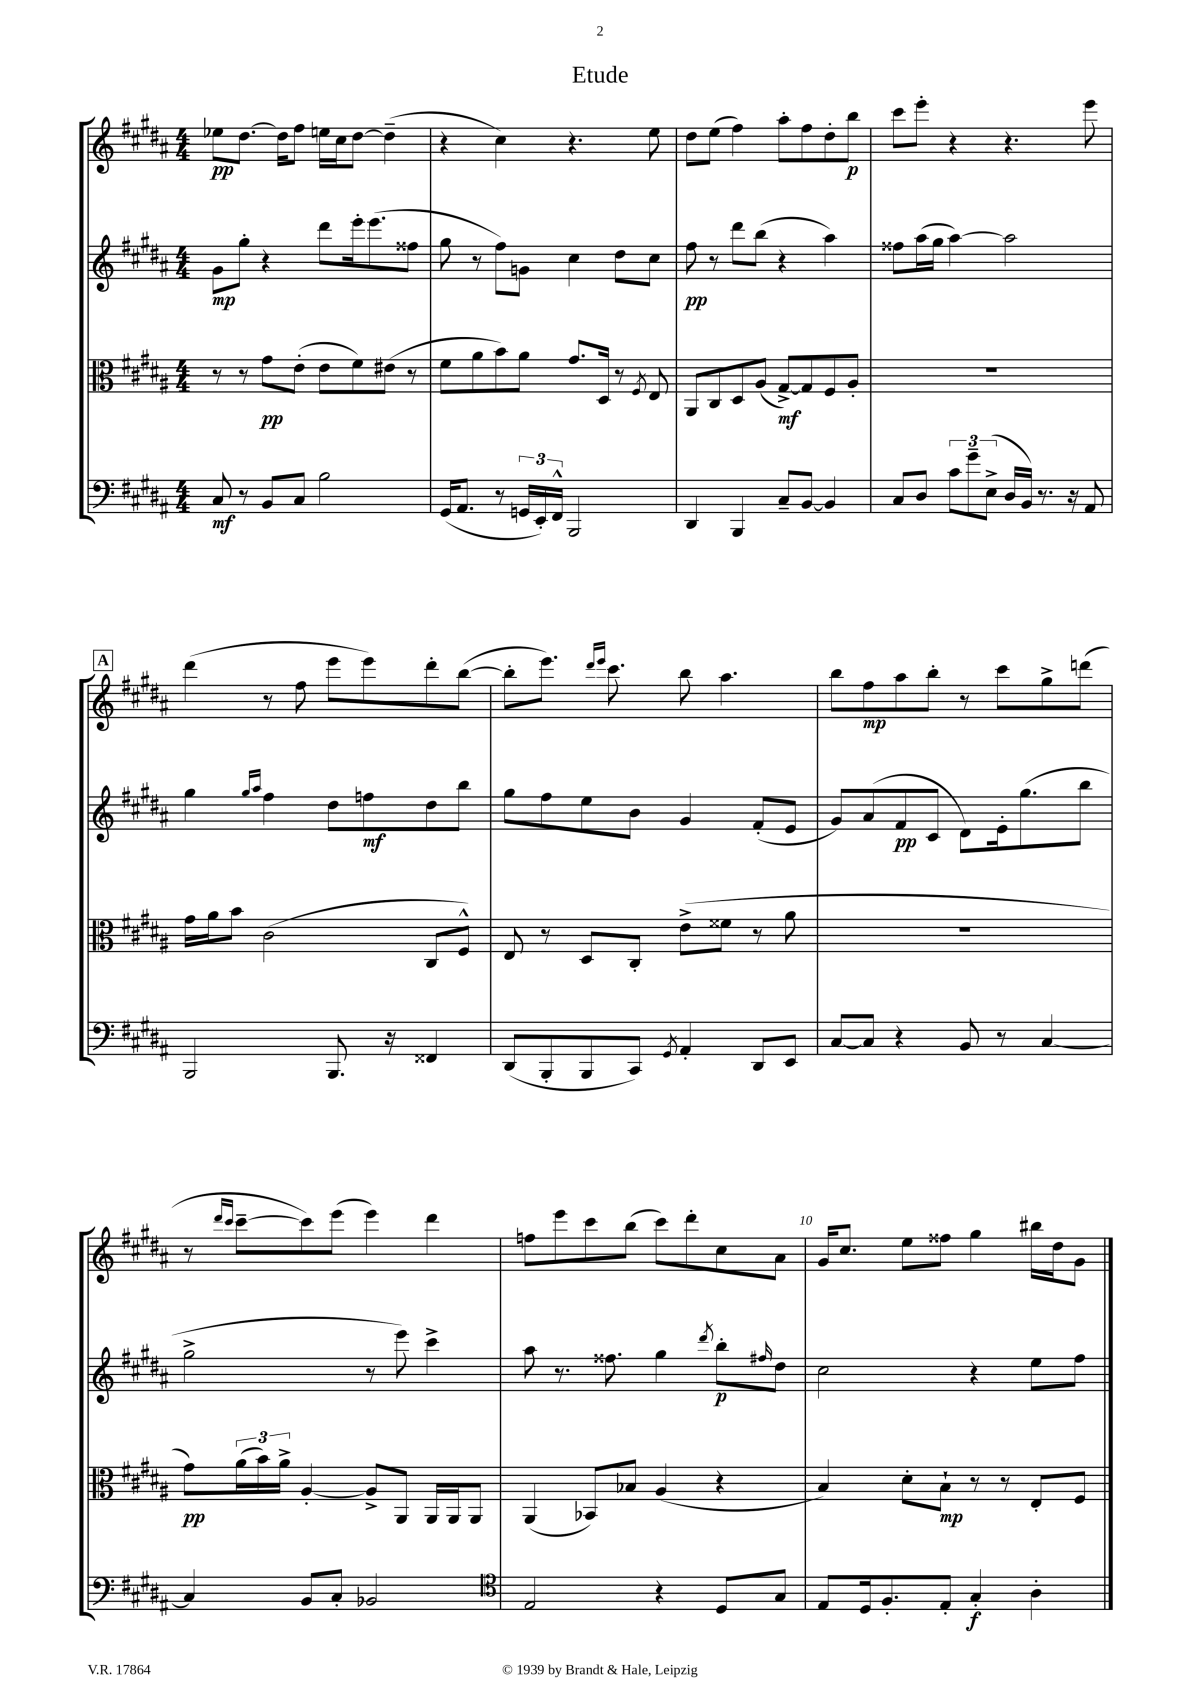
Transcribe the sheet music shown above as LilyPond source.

\header { title = "Etude" }
<<
\new StaffGroup <<
\new Staff = "s0" {
    \clef treble \key b \major \numericTimeSignature \time 4/4
    ees''8\pp dis''8.~ dis''16 fis''8 e''16 cis''16 dis''8~ dis''4--( |
    r4 cis''4) r4. e''8 |
    dis''8 e''8( fis''4) ais''8-. fis''8 dis''8-. b''8\p |
    cis'''8 e'''8-. r4 r4. e'''8 |
    \mark \markup { \box "A" } dis'''4( r8 fis''8 e'''8 e'''8) dis'''8-. b''8~( |
    b''8-. e'''8.) \grace { dis'''16 e'''16 } cis'''8. b''8 ais''4. |
    b''8 fis''8\mp ais''8 b''8-. r8 cis'''8 gis''8-> d'''8( |
    r8 \grace { dis'''16 cis'''16 } cis'''8~-- cis'''8) e'''8( e'''4) dis'''4 |
    f''8 e'''8 cis'''8 b''8( cis'''8) dis'''8-. cis''8 ais'8 |
    gis'16 cis''8. e''8 fisis''8 gis''4 bis''16 dis''16 gis'8 \bar "|." |
}
\new Staff = "s1" {
    \clef treble \key b \major \numericTimeSignature \time 4/4
    gis'8\mp gis''8-. r4 dis'''8 e'''16-. e'''8.( fisis''8 |
    gis''8 r8 fis''8) g'8 cis''4 dis''8 cis''8 |
    fis''8\pp r8 dis'''8 b''8( r4 ais''4) |
    fisis''8 ais''16( gis''16 ais''4~) ais''2 |
    \mark \markup { \box "A" } gis''4 \grace { gis''16 ais''16 } fis''4 dis''8 f''8\mf dis''8 b''8 |
    gis''8 fis''8 e''8 b'8 gis'4 fis'8-.( e'8 |
    gis'8) ais'8( fis'8\pp cis'8 dis'8) e'16-. gis''8.( b''8 |
    gis''2-> r8 e'''8) cis'''4-> |
    ais''8 r8. fisis''8. gis''4 \acciaccatura { dis'''8 } b''8-.\p \grace { fis''16 } dis''8 |
    cis''2 r4 e''8 fis''8 \bar "|." |
}
\new Staff = "s2" {
    \clef alto \key b \major \numericTimeSignature \time 4/4
    r8 r8 gis'8\pp e'8-.( e'8 fis'8) eis'8( r8 |
    fis'8 ais'8 b'8) ais'8 gis'8. dis16 r8 \acciaccatura { fis8 } e8 |
    ais,8 cis8 dis8 ais8( gis8~->\mf) gis8 fis8 ais8-. |
    R1 |
    \mark \markup { \box "A" } gis'16 ais'16 b'8 cis'2( cis8 fis8-^) |
    e8 r8 dis8 cis8-. e'8->( fisis'8 r8 ais'8 |
    R1 |
    gis'8\pp) \tuplet 3/2 { ais'16( b'16) ais'16-> } ais4~-. ais8-> ais,8 ais,16 ais,16 ais,8 |
    ais,4( bes,8) bes8 ais4( r4 |
    b4) dis'8-. b8-!\mp r8 r8 e8-. fis8 \bar "|." |
}
\new Staff = "s3" {
    \clef bass \key b \major \numericTimeSignature \time 4/4
    cis8\mf r8 b,8 cis8 b2 |
    gis,16( ais,8. r8 \tuplet 3/2 { g,16 e,16-.) fis,16-^ } b,,2 |
    dis,4 b,,4 cis8-- b,8~ b,4 |
    cis8 dis8 \tuplet 3/2 { cis'8 gis'8-- e8->( } dis16 b,16) r8. r16 ais,8 |
    \mark \markup { \box "A" } b,,2 b,,8. r16 fisis,4 |
    dis,8( b,,8-. b,,8 cis,8) \acciaccatura { gis,8 } ais,4-. dis,8 e,8 |
    cis8~ cis8 r4 b,8 r8 cis4~ |
    cis4 b,8 cis8-. bes,2 |
    \clef tenor e2 r4 dis8 gis8 |
    e8 dis16 fis8.-. e8-. gis4-.\f ais4-. \bar "|." |
}
>>
>>
\layout { \context { \Score \override BarNumber.break-visibility = ##(#f #t #t) barNumberVisibility = #(every-nth-bar-number-visible 5) } }
